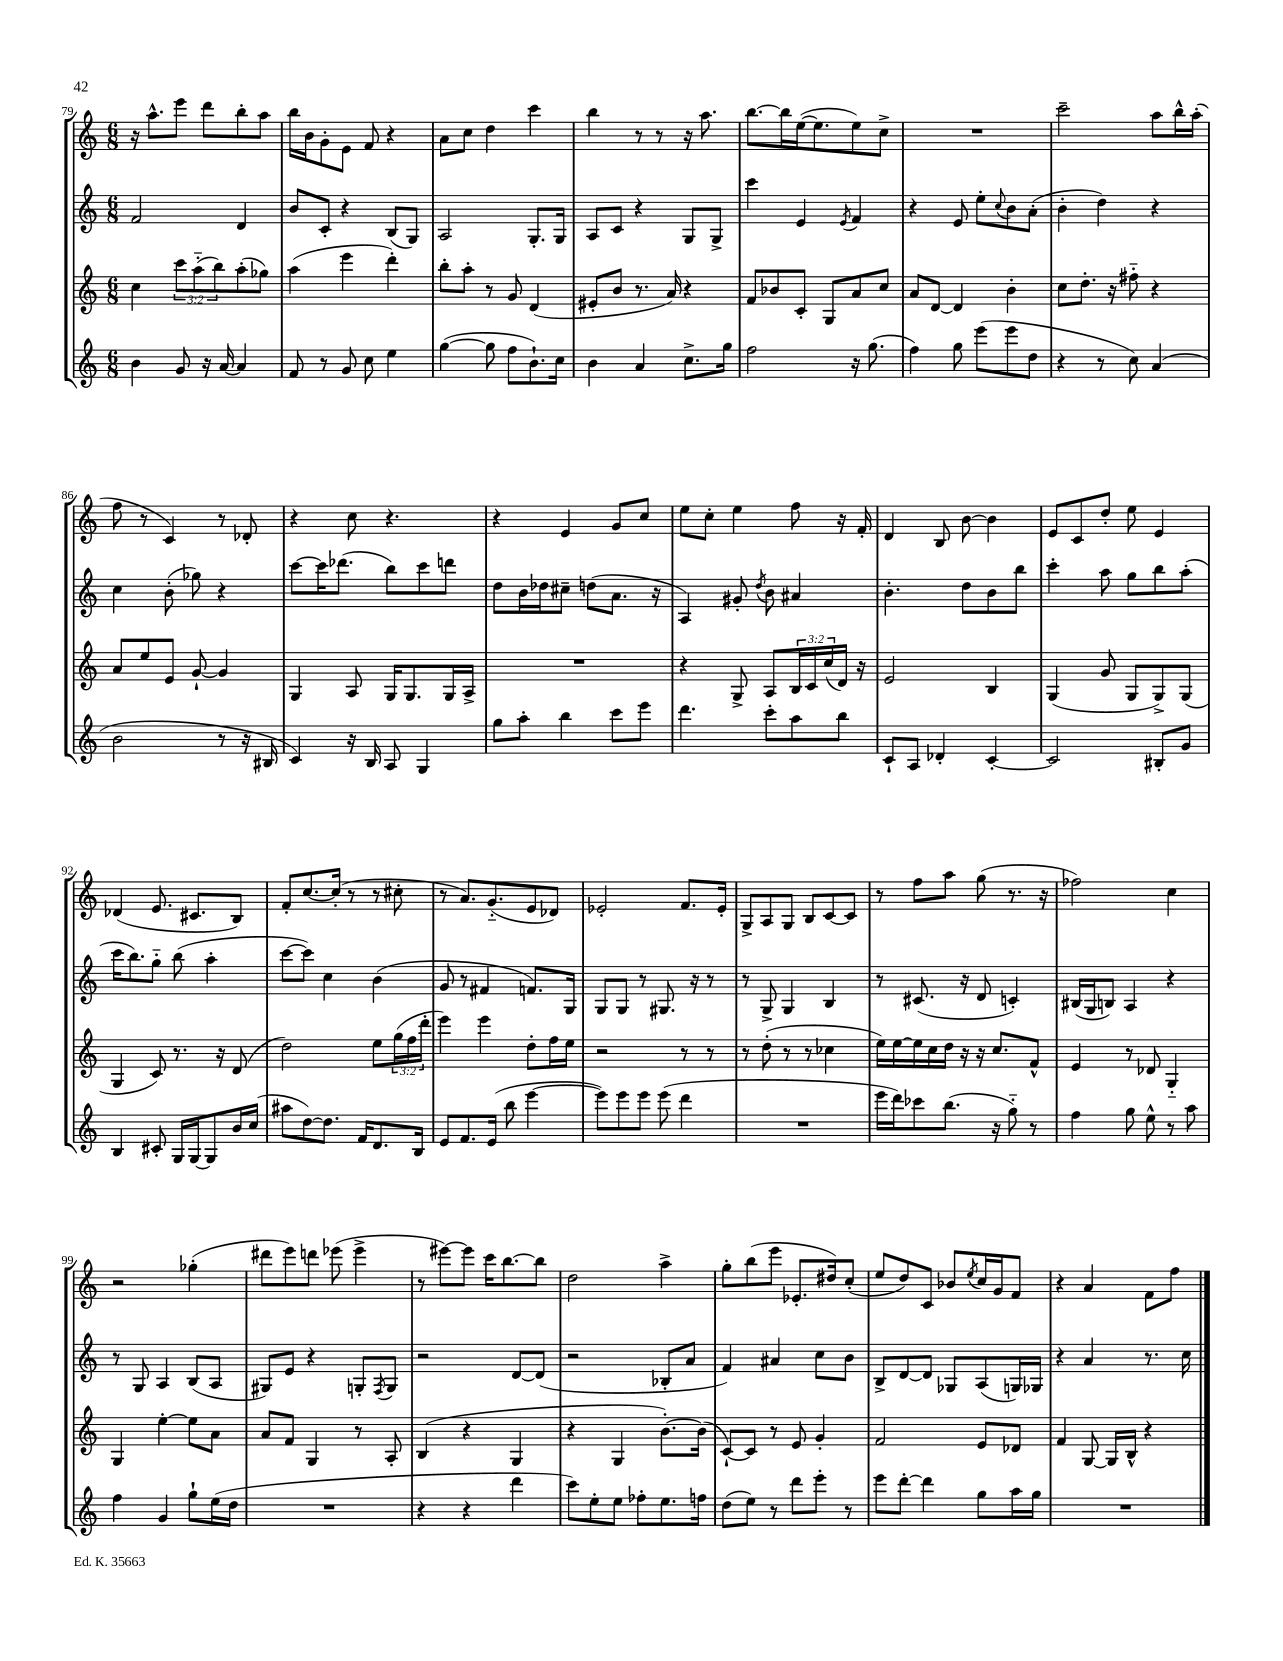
<<
\new StaffGroup <<
\new Staff = "s0" {
    \clef treble \key c \major \numericTimeSignature \time 6/8
    r16 a''8.-^ e'''8 d'''8 b''8-. a''8 |
    b''16 b'16 g'8-. e'8 f'8 r4 |
    a'8 c''8 d''4 c'''4 |
    b''4 r8 r8 r16 a''8. |
    b''8.~ b''16 e''16~( e''8. e''8) c''8-> |
    R2. |
    c'''2-- a''8 b''16-^ a''16-.( |
    f''8 r8 c'4) r8 des'8-. |
    r4 c''8 r4. |
    r4 e'4 g'8 c''8 |
    e''8 c''8-. e''4 f''8 r16 f'16-. |
    d'4 b8 b'8~ b'4 |
    e'8 c'8 d''8-. e''8 e'4 |
    des'4( e'8. cis'8. b8) |
    f'8-. c''8.~ c''16-.( r8 r8 cis''8-. |
    r8 a'8.) g'8.-_( e'8 des'8) |
    ees'2-. f'8. ees'16-. |
    g8-> a8 g8 b8 c'8~ c'8 |
    r8 f''8 a''8 g''8( r8. r16 |
    fes''2) c''4 |
    r2 ges''4-.( |
    dis'''8 e'''8) d'''8 ees'''8( ees'''4-> |
    r8 eis'''8~) eis'''8 c'''16 b''8.~ b''8 |
    d''2 a''4-> |
    g''8-. b''8( e'''8 ees'8.-. dis''16) c''8-.( |
    e''8 d''8) c'8 bes'8 \acciaccatura { e''8 } c''16 g'16 f'8 |
    r4 a'4 f'8 f''8 \bar "|." |
}
\new Staff = "s1" {
    \clef treble \key c \major \numericTimeSignature \time 6/8
    f'2 d'4 |
    b'8 c'8-. r4 b8( g8) |
    a2 g8.-. g16 |
    a8 c'8 r4 g8 g8-> |
    c'''4 e'4 \acciaccatura { e'8 } f'4 |
    r4 e'8 e''8-. \appoggiatura { c''8 } b'8 a'8-.( |
    b'4-. d''4) r4 |
    c''4 b'8-.( ges''8) r4 |
    c'''8~ c'''16 des'''8.( b''8) c'''8 d'''8 |
    d''8 b'16 des''16 cis''8-- d''8( a'8. r16 |
    a4) gis'8-. \acciaccatura { d''8 } b'8 ais'4 |
    b'4.-. d''8 b'8 b''8 |
    c'''4-. a''8 g''8 b''8 a''8-.( |
    c'''16 b''8.) g''8-_ b''8( a''4-. |
    c'''8~ c'''8) c''4 b'4( |
    g'8 r8 fis'4 f'8.) g16 |
    g8 g8 r8 gis8. r16 r8 |
    r8 g8-> g4 b4 |
    r8 cis'8.( r16 d'8 c'4-.) |
    bis16( g16 b8) a4 r4 |
    r8 g8 a4 b8( a8 |
    gis8) e'8 r4 g8-. \acciaccatura { f8 } g8 |
    r2 d'8~ d'8( |
    r2 bes8-. a'8 |
    f'4) ais'4 c''8 b'8 |
    b8-> d'8~ d'8 ges8 a8( g16) ges16 |
    r4 a'4 r8. c''16 \bar "|." |
}
\new Staff = "s2" {
    \clef treble \key c \major \numericTimeSignature \time 6/8 \override Staff.TupletNumber.text = #tuplet-number::calc-fraction-text
    c''4 \tuplet 3/2 { c'''8 a''8-_( b''8) } a''8-.( ges''8) |
    a''4( e'''4 d'''4-.) |
    b''8-. a''8-. r8 g'8 d'4( |
    eis'8-. b'8 r8. a'16) r4 |
    f'8 bes'8 c'8-. g8 a'8 c''8 |
    a'8 d'8~ d'4 b'4-. |
    c''8 d''8.-. r16 fis''8-_ r4 |
    a'8 e''8 e'8 g'8~-! g'4 |
    g4 a8 g16 g8. g16 a16-> |
    R2. |
    r4 g8-> a8 \tuplet 3/2 { b16 c'16 c''16( } d'16) r16 |
    e'2 b4 |
    g4( g'8 g8 g8->) g8( |
    g4 c'8) r8. r16 d'8( |
    d''2) e''8 \tuplet 3/2 { g''16( f''16 d'''16-. } |
    e'''4) e'''4 d''8-. f''16 e''16 |
    r2 r8 r8 |
    r8 d''8-.( r8 r8 ces''4 |
    e''16) e''16~ e''16 c''16 d''16 r16 r16 c''8. f'8-^ |
    e'4 r8 des'8 g4-_ |
    g4 e''4~-. e''8 a'8 |
    a'8 f'8 g4 r8 a8-. |
    b4( r4 g4 |
    r4 g4 b'8.~-.) b'16( |
    c'8~-!) c'8 r8 e'8 g'4-. |
    f'2 e'8 des'8 |
    f'4 g8~ g16 b16-^ r4 \bar "|." |
}
\new Staff = "s3" {
    \clef treble \key c \major \numericTimeSignature \time 6/8
    b'4 g'8 r16 a'16~ a'4 |
    f'8 r8 g'8 c''8 e''4 |
    g''4~( g''8 f''8 b'8.-!) c''16 |
    b'4 a'4 c''8.-> g''16 |
    f''2 r16 g''8.( |
    f''4) g''8 e'''8( e'''8 d''8 |
    r4 r8 c''8) a'4( |
    b'2 r8 r16 bis16 |
    c'4) r16 b16 a8 g4 |
    g''8 a''8-. b''4 c'''8 e'''8 |
    d'''4. c'''8-. a''8 b''8 |
    c'8-! a8 des'4-. c'4~-. |
    c'2 bis8-. g'8 |
    b4 cis'8-. g16 g16~ g8 b'16 c''16( |
    ais''8 d''8~) d''8. f'16 d'8. b16 |
    e'8 f'8. e'16( b''8 e'''4~ |
    e'''8) e'''8 e'''8 e'''8( d'''4 |
    R2. |
    e'''16 d'''16) ces'''8 b''8.( r16 g''8-_) r8 |
    f''4 g''8 e''8-^ r8 a''8 |
    f''4 g'4 g''8-! e''16( d''16 |
    R2. |
    r4 r4 d'''4 |
    c'''8) e''8-. e''8 fes''8-. e''8. f''16 |
    d''8( e''8) r8 d'''8 e'''8-. r8 |
    e'''8 d'''8~-. d'''4 g''8 a''16 g''16 |
    R2. \bar "|." |
}
>>
>>
\layout { \context { \Score currentBarNumber = #79 } }
